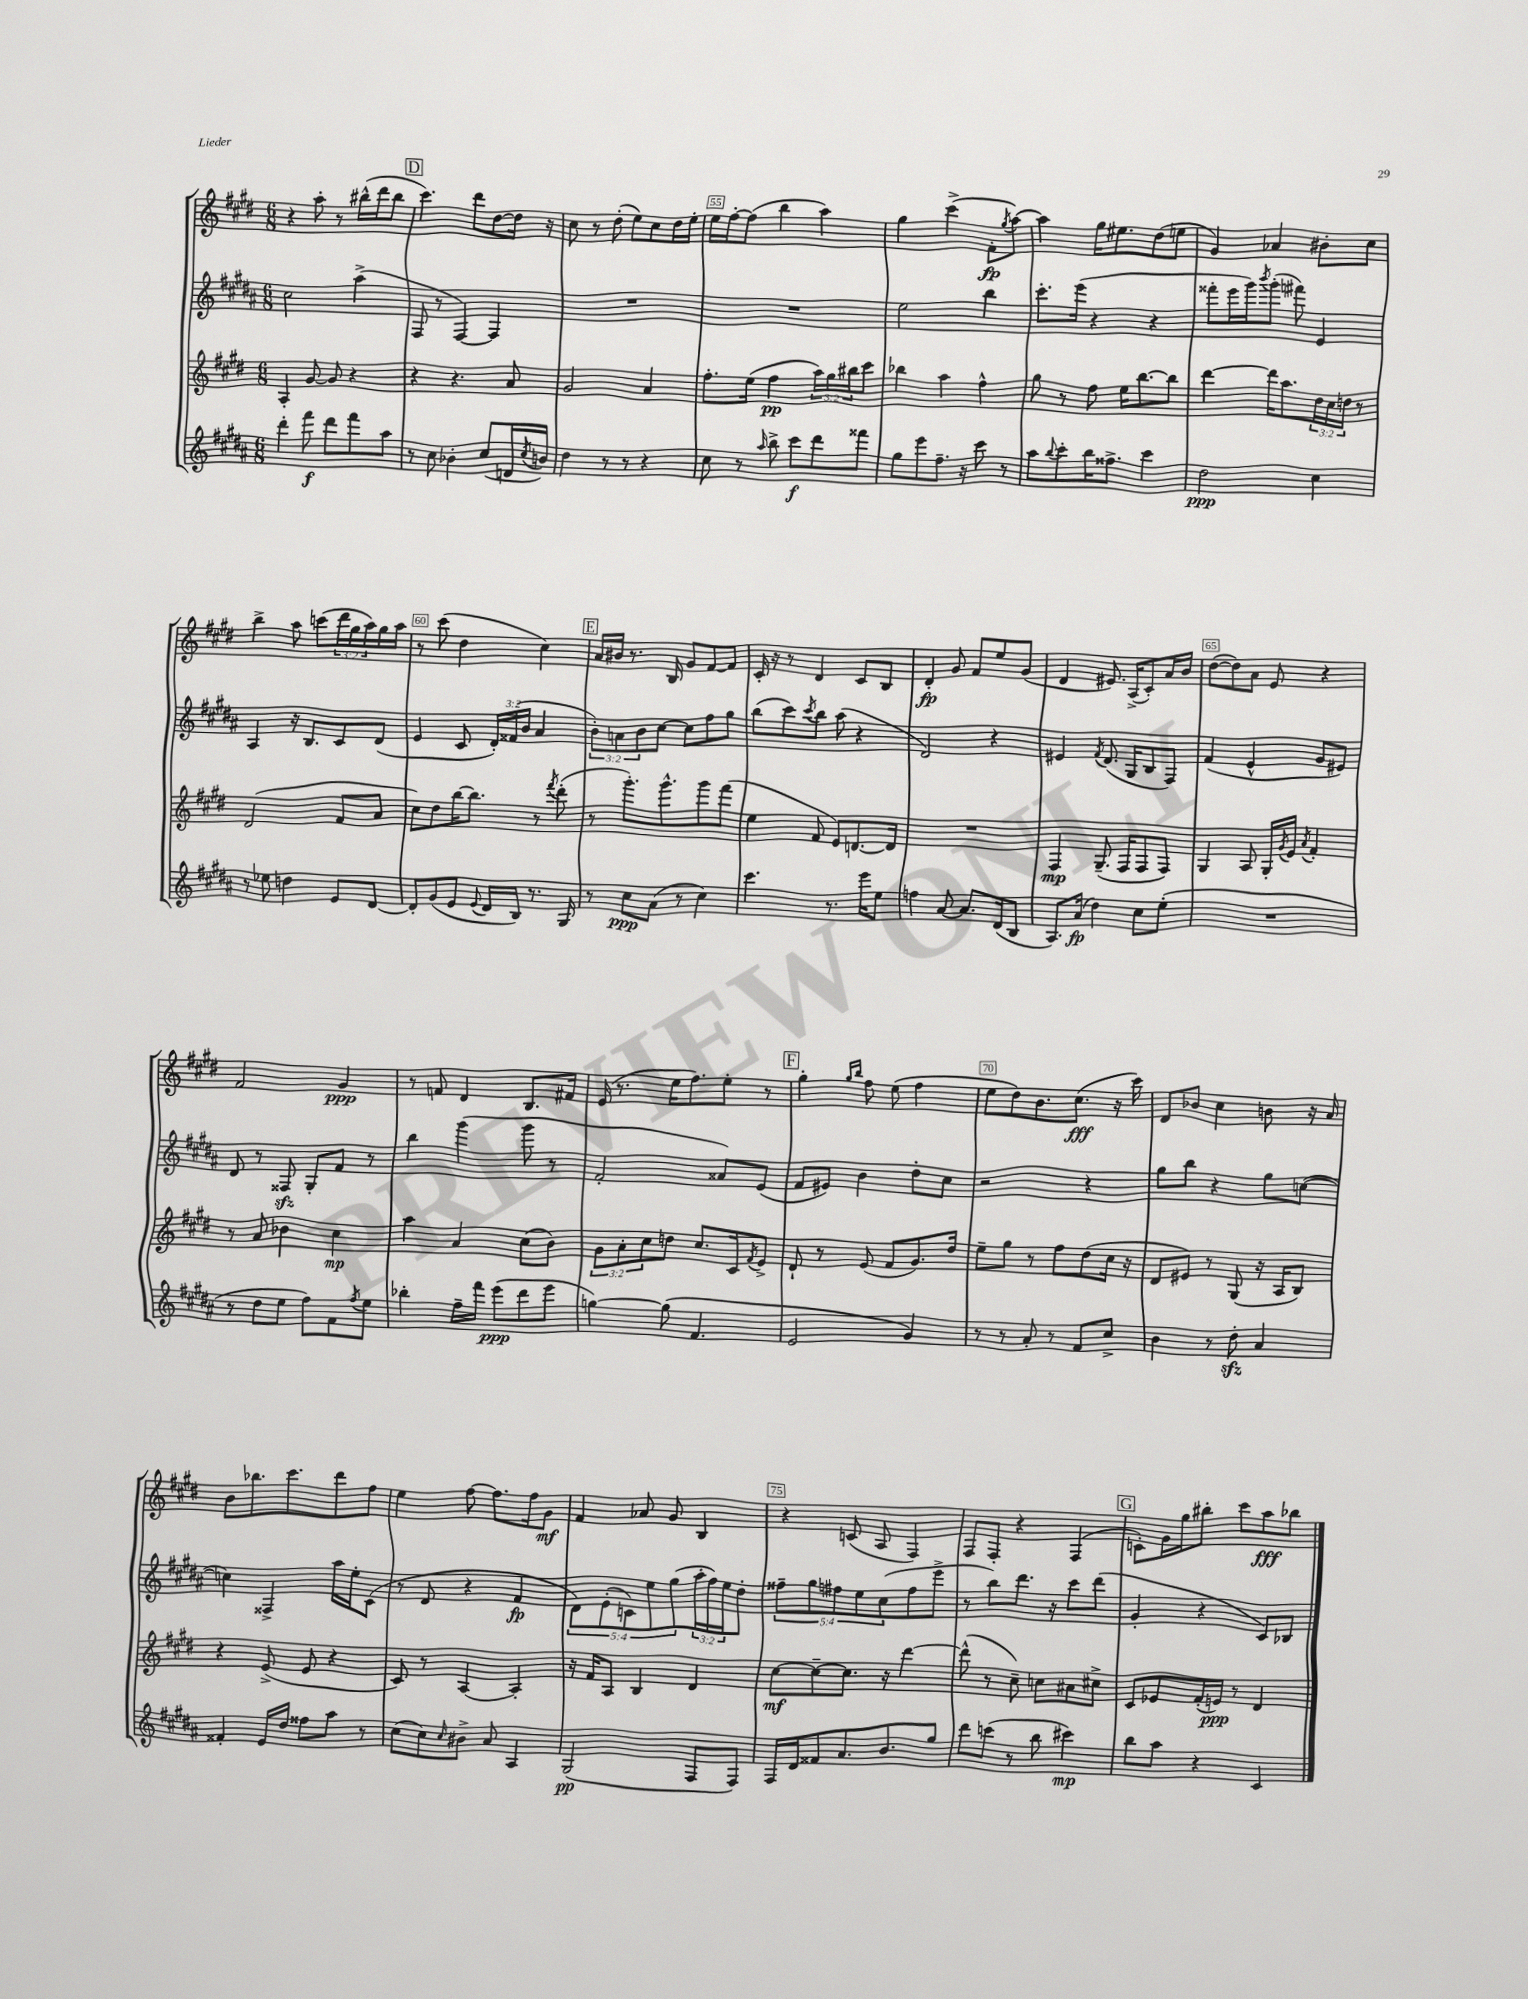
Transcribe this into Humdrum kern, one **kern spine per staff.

**kern	**dynam	**kern	**dynam	**kern	**dynam	**kern	**dynam
*part4	*part4	*part3	*part3	*part2	*part2	*part1	*part1
*staff4	*staff4	*staff3	*staff3	*staff2	*staff2	*staff1	*staff1
*clefG2	*	*clefG2	*	*clefG2	*	*clefG2	*
*k[f#c#g#d#a#]	*	*k[f#c#g#d#]	*	*k[f#c#g#d#a#]	*	*k[f#c#g#d#]	*
*M6/8	*	*M6/8	*	*M6/8	*	*M6/8	*
=52	=52	=52	=52	=52	=52	=52	=52
4ddd#'\	.	4A'/	.	2cc#\	.	4r	.
8fff#\	f	[8g#/	.	.	.	8aa'\	.
8ddd#\L	.	8g#/]	.	.	.	8r	.
8fff#\	.	4r	.	(4aa#^\	.	(16bb#X^^\LL	.
.	.	.	.	.	.	16ddd#\J	.
8aa#\J	.	.	.	.	.	8bb#\J	.
!!LO:REH:place=s1:t=D
=53	=53	=53	=53	=53	=53	=53	=53
8r	.	4r	.	8F#/	.	4.ccc#\)	.
8cc#\	.	.	.	8r	.	.	.
4b-X'\	.	4.r	.	[4F#/)	.	.	.
.	.	.	.	.	.	8ddd#\L	.
(8cc#/L	.	.	.	4F#/]	.	[8dd#\	.
16dn/L	.	8a/	.	.	.	16dd#\Jk]	.
8qcc#/	.	.	.	.	.	.	.
16bn/JJ)	.	.	.	.	.	16r	.
=54	=54	=54	=54	=54	=54	=54	=54
4dd#\	.	2g#/	.	2.r	.	8cc#\	.
.	.	.	.	.	.	8r	.
8r	.	.	.	.	.	(8dd#'\	.
8r	.	.	.	.	.	8ee\L)	.
4r	.	4a/	.	.	.	8cc#\	.
.	.	.	.	.	.	16dd#\L	.
.	.	.	.	.	.	16ee'\JJ	.
=55	=55	=55	=55	=55	=55	=55	=55
8cc#\	.	8.ff#'\L	.	2.r	.	16ee\LL	.
.	.	.	.	.	.	[16ff#'\J	.
8r	.	.	.	.	.	(8ff#\J]	.
.	.	(16ee\Jk	.	.	.	.	.
16qqaa#/	.	.	.	.	.	.	.
8bb^\	.	4ff#\	pp	.	.	4bb\	.
8ccc#\L	f	.	.	.	.	.	.
8ddd#\	.	24aa\LL)	.	.	.	4aa\)	.
.	.	24gg#\	.	.	.	.	.
.	.	24bb#X\J	.	.	.	.	.
8fff##X\J	.	8ccc#\J	.	.	.	.	.
=56	=56	=56	=56	=56	=56	=56	=56
8gg#\L	.	4bb-X\	.	2ee\	.	4gg#\	.
8eee\	.	.	.	.	.	.	.
8.ff#~\J	.	4aa\	.	.	.	(4ccc#^\	.
16r	.	.	.	.	.	.	.
8ccc#\	.	4ff#^^\	.	4bb\	.	8f#'\L	fp
.	.	.	.	.	.	8qgg#/	.
8r	.	.	.	.	.	[8aa\J)	.
=57	=57	=57	=57	=57	=57	=57	=57
8aa#\L	.	8gg#\	.	8.ccc#'\L	.	4aa\]	.
8qqbb/	.	.	.	.	.	.	.
8ccc#'\	.	8r	.	.	.	.	.
.	.	.	.	(16eee\Jk	.	.	.
16bb\K	.	8ff#\	.	4r	.	16gg#\KL	.
8.ff##X^\J	.	.	.	.	.	8.ee#X\	.
.	.	16ee\KL	.	.	.	.	.
.	.	[8.bb\	.	.	.	.	.
4ccc#\	.	.	.	4r	.	(8dd#\	.
.	.	8bb\J]	.	.	.	8een\J	.
=58	=58	=58	=58	=58	=58	=58	=58
2dd#\	ppp	[4ddd#\	.	8fff##X'\L	.	4g#/)	.
.	.	.	.	16eee\L	.	.	.
.	.	.	.	16ggg#\J)	.	.	.
.	.	.	.	8qbbb/	.	.	.
.	.	16ddd#\KL]	.	(8ggg#'\J	.	4a-X/	.
.	.	8.aa\	.	.	.	.	.
.	.	.	.	8fff#X\)	.	.	.
4cc#\	.	24dd#\L	.	4e/	.	8b#X'\L	.
.	.	24cc#\	.	.	.	.	.
.	.	24ddn\JJ	.	.	.	.	.
.	.	8r	.	.	.	8cc#\J	.
!!LO:LB:g=z
=59	=59	=59	=59	=59	=59	=59	=59
8r	.	(2d#/	.	4A#/	.	4bb^\	.
8ee-X\	.	.	.	.	.	.	.
4ddn\	.	.	.	16r	.	8aa\	.
.	.	.	.	8.B/L	.	.	.
.	.	.	.	.	.	(8cccn\L	.
8e/L	.	8f#/L	.	8c#/	.	24ddd#\L	.
.	.	.	.	.	.	24gg#\	.
.	.	.	.	.	.	24aa\)	.
[8d#/J	.	8a/J	.	(8d#/J	.	16gg#\	.
.	.	.	.	.	.	16aa\JJ	.
=60	=60	=60	=60	=60	=60	=60	=60
8d#'/L]	.	8cc#\L)	.	4e/	.	8r	.
(8g#/	.	8dd#\	.	.	.	(8ccc#\	.
8e/J	.	[16bb\K	.	8c#/	.	4dd#\	.
.	.	8.bb\J]	.	.	.	.	.
8qqe/	.	.	.	.	.	.	.
16d#/LL	.	.	.	24d#'/LL)	.	.	.
.	.	.	.	(24f##X/	.	.	.
16B/JJ)	.	.	.	.	.	.	.
.	.	.	.	24b/JJ	.	.	.
8.r	.	8r	.	4a#/	.	4cc#\)	.
.	.	8qfff#/	.	.	.	.	.
.	.	(8ddd#'\	.	.	.	.	.
16G#/	.	.	.	.	.	.	.
!!LO:REH:place=s1:t=E
=61	=61	=61	=61	=61	=61	=61	=61
8r	.	8r	.	12b'\L)	.	16a/LL	.
.	.	.	.	.	.	16b#X/JJ	.
.	.	.	.	12an\	.	.	.
8cc#\L	ppp	8.ggg#'\L)	.	.	.	8.r	.
.	.	.	.	12b\	.	.	.
(8a#\J	.	.	.	[8cc#\J	.	.	.
.	.	8.ggg#^^\	.	.	.	16B/	.
8r	.	.	.	8cc#\L]	.	8g#/L	.
4cc#\)	.	8ggg#\	.	8ff#\	.	[8f#/	.
.	.	(8fff#\J	.	8gg#\J	.	8f#/J]	.
=62	=62	=62	=62	=62	=62	=62	=62
4.ccc#\	.	4ee\	.	(8bb\L	.	16c#'/	.
.	.	.	.	.	.	16r	.
.	.	.	.	8ccc#\)	.	8r	.
.	.	.	.	8qccc#/	.	.	.
.	.	8f#/	.	8bb\J	.	4d#/	.
8.r	.	8e/L)	.	(8aa#\	.	.	.
.	.	[8.dn/	.	4r	.	8c#/L	.
16eee\KL	.	.	.	.	.	.	.
8ee\J	.	.	.	.	.	8B/J	.
.	.	16d/Jk]	.	.	.	.	.
=63	=63	=63	=63	=63	=63	=63	=63
4ffn\	.	2.r	.	2d#/)	.	4d#'/	fp
[8a#/	.	.	.	.	.	8g#/	.
8.a#/L]	.	.	.	.	.	8f#/L	.
.	.	.	.	4r	.	8ee/	.
(16d#/k	.	.	.	.	.	.	.
8B/J	.	.	.	.	.	(8g#/J	.
=64	=64	=64	=64	=64	=64	=64	=64
8.A#/L)	.	4F#/	mp	4e#X/	.	4d#/	.
(16a#/Jk	fp	.	.	.	.	.	.
.	.	.	.	8qf#/	.	.	.
4dd#\)	.	(8.G#~/	.	(8.d#/	.	8.e#X/)	.
.	.	16F#/KL	.	16G#/KL	.	(16A^/KL	.
8cc#\L	.	8F#/	.	8B/	.	8c#'/)	.
(8ee'\J	.	8F#/J)	.	8F#/J)	.	16a/L	.
.	.	.	.	.	.	16b/JJ	.
=65	=65	=65	=65	=65	=65	=65	=65
2.r	.	4G#/	.	(4f#/	.	([8dd#\L	.
.	.	.	.	.	.	8dd#\])	.
.	.	8A/	.	4e^^/	.	8a\J	.
.	.	16G#'/LL	.	.	.	8e/	.
.	.	8qg#/	.	.	.	.	.
.	.	16e/JJ	.	.	.	.	.
.	.	8qa/	.	.	.	.	.
.	.	4f#'/	.	8g#/L	.	4r	.
.	.	.	.	8e#X/J)	.	.	.
!!LO:LB:g=z
=66	=66	=66	=66	=66	=66	=66	=66
8r	.	8r	.	8d#/	.	2f#/	.
8dd#\L	.	8a/	.	8r	.	.	.
8ee\J	.	4b-X\	.	8F##Xzz/	.	.	.
8ff#\L)	.	.	.	8G#'/L	.	.	.
8f#\	.	4cc#\	mp	8f#/J	.	4g#/	ppp
8qff#/	.	.	.	.	.	.	.
8ee\J	.	.	.	8r	.	.	.
=67	=67	=67	=67	=67	=67	=67	=67
4bb-X'\	.	4aa\	.	4bb\	.	8r	.
.	.	.	.	.	.	8fn/	.
16ff#~\LL	.	4a/	.	(4ggg#\	.	4d#/	.
16fff#\JJ	.	.	.	.	.	.	.
(8eee\L	ppp	.	.	.	.	.	.
8ddd#\	.	(8cc#\L	.	8ggg#\	.	8.B/L	.
8eee\J	.	8b\J)	.	8r	.	.	.
.	.	.	.	.	.	16f#X/Jk	.
=68	=68	=68	=68	=68	=68	=68	=68
[4ggn\)	.	12g#\L	.	2f#'/	.	(16e/	.
.	.	.	.	.	.	8.r	.
.	.	12a'\	.	.	.	.	.
.	.	12cc#\	.	.	.	.	.
(8gg\]	.	8ddn\J	.	.	.	16ee\KL	.
.	.	.	.	.	.	8.ff#\)	.
4.f#/	.	8.cc#/L	.	.	.	.	.
.	.	.	.	8a##X/L)	.	8ee'\J	.
.	.	16c#/k	.	.	.	.	.
.	.	8qf#/	.	.	.	.	.
.	.	8e^/J	.	(8e/J	.	8r	.
!!LO:REH:place=s1:t=F
=69	=69	=69	=69	=69	=69	=69	=69
2e/	.	8d#`/	.	8f#/L	.	4gg#'\	.
.	.	8r	.	8e#X/J)	.	.	.
.	.	.	.	.	.	16qqgg#/LL	.
.	.	.	.	.	.	16qqbb/JJ	.
.	.	(8e/	.	4b\	.	8ff#\	.
.	.	8f#/L	.	.	.	(8ee\	.
4g#/)	.	8.g#/)	.	8dd#'\L	.	4ff#\	.
.	.	.	.	8cc#\J	.	.	.
.	.	16dd#/Jk	.	.	.	.	.
=70	=70	=70	=70	=70	=70	=70	=70
8r	.	8ee~\L	.	2r	.	8ee\L	.
8r	.	8gg#\J	.	.	.	8dd#\)	.
8a#'/	.	8r	.	.	.	8.b\	.
8r	.	8ff#\L	.	.	.	.	.
.	.	.	.	.	.	(8.cc#\J	fff
8f#/L	.	(8dd#\	.	4r	.	.	.
8cc#^/J	.	16cc#\Jk	.	.	.	16r	.
.	.	16r	.	.	.	16ccc#\)	.
=71	=71	=71	=71	=71	=71	=71	=71
4b\	.	8d#/L	.	8gg#\L	.	8d#/L	.
.	.	8e#X/J)	.	8bb\J	.	8b-X/J	.
8r	.	8r	.	4r	.	4cc#\	.
8dd#zz'\	.	(8G#/	.	.	.	.	.
4a#/	.	16r	.	8gg#\L	.	8bn\	.
.	.	16A/KL	.	.	.	.	.
.	.	8B/J)	.	([8ccn\J	.	16r	.
.	.	.	.	.	.	16a/	.
!!LO:LB:g=z
=72	=72	=72	=72	=72	=72	=72	=72
4f##X'/	.	4r	.	4ccn\])	.	8b\L	.
.	.	.	.	.	.	8.bb-X\	.
16e/LL	.	(8e^/	.	4F##X^/	.	.	.
16dd#/JJ	.	.	.	.	.	8.ccc#\	.
8ff##X\L	.	8e/	.	.	.	.	.
8aa#\J	.	4r	.	16aa#\LL	.	8ddd#\	.
.	.	.	.	16ee'\J	.	.	.
8r	.	.	.	(8c#\J	.	8ff#\J	.
=73	=73	=73	=73	=73	=73	=73	=73
(8cc#\L	.	8c#/)	.	8r	.	4ee\	.
8cc#\)	.	8r	.	8d#/	.	.	.
16qqcc#/	.	.	.	.	.	.	.
8b#X^\J	.	[4A/	.	4r	.	[8ff#\	.
8a#/	.	.	.	.	.	8.ff#\L]	.
4A#/	.	4A'/]	.	4f#/	fp	.	.
.	.	.	.	.	.	16ff#\k	.
.	.	.	.	.	.	8g#\J	mf
=74	=74	=74	=74	=74	=74	=74	=74
(2G#/	pp	16r	.	10d#\L)	.	4f#/	.
.	.	16f#/KL	.	.	.	.	.
.	.	.	.	(10e'\	.	.	.
.	.	8A/J	.	.	.	.	.
.	.	.	.	10cn\)	.	.	.
.	.	4B/	.	.	.	8a-X/	.
.	.	.	.	10ee\	.	.	.
.	.	.	.	.	.	8g#/	.
.	.	.	.	(10gg#\	.	.	.
8F#/L	.	4d#/	.	24aa#'\L	.	4B/	.
.	.	.	.	24ff#\)	.	.	.
.	.	.	.	24ee\J	.	.	.
8F#/J)	.	.	.	8dd#'\J	.	.	.
=75	=75	=75	=75	=75	=75	=75	=75
16F#/LL	.	[8cc#\L	mf	10ff##X~\L	.	4r	.
16d#/J	.	.	.	.	.	.	.
.	.	.	.	10gg#\	.	.	.
8f##X/	.	8cc#~\_	.	.	.	.	.
.	.	.	.	10ff#X\	.	.	.
8.a#/	.	8.cc#\J]	.	.	.	(8cn/	.
.	.	.	.	10ee\	.	.	.
.	.	.	.	.	.	8A/	.
.	.	.	.	(10cc#\	.	.	.
8.b/	.	16r	.	.	.	.	.
.	.	[4ddd#\	.	8ff#\	.	4F#/)	.
8gg#/J	.	.	.	8eee^\J	.	.	.
=76	=76	=76	=76	=76	=76	=76	=76
8ddd#\L	.	(8ddd#^^\]	.	8r	.	8F#/L	.
(8cccn\J	.	8r	.	8bb\L)	.	8F#'/J	.
8r	.	8cc#~\)	.	8.ddd#\J	.	4r	.
8bb\	.	8ccn\L	.	.	.	.	.
.	.	.	.	16r	.	.	.
4ccc#X\)	mp	8a#X\	.	8ccc#\L	.	(4F#/	.
.	.	8cc#X^\J	.	(8ddd#\J	.	.	.
!!LO:REH:place=s1:t=G
=77	=77	=77	=77	=77	=77	=77	=77
8bb\L	.	8c#/L	.	4g#'/	.	8cn'\L)	.
8aa#\J	.	8e-X/	.	.	.	16g#\L	.
.	.	.	.	.	.	16gg#\J	.
4r	.	(16f#'/L	.	4r	.	8bb#X'\J	.
.	.	16en/JJ)	ppp	.	.	.	.
.	.	8r	.	.	.	8ccc#\L	.
4c#/	.	4d#/	.	8c#/L)	.	8aa\	fff
.	.	.	.	8B-X/J	.	8bb-X\J	.
==	==	==	==	==	==	==	==
*-	*-	*-	*-	*-	*-	*-	*-
